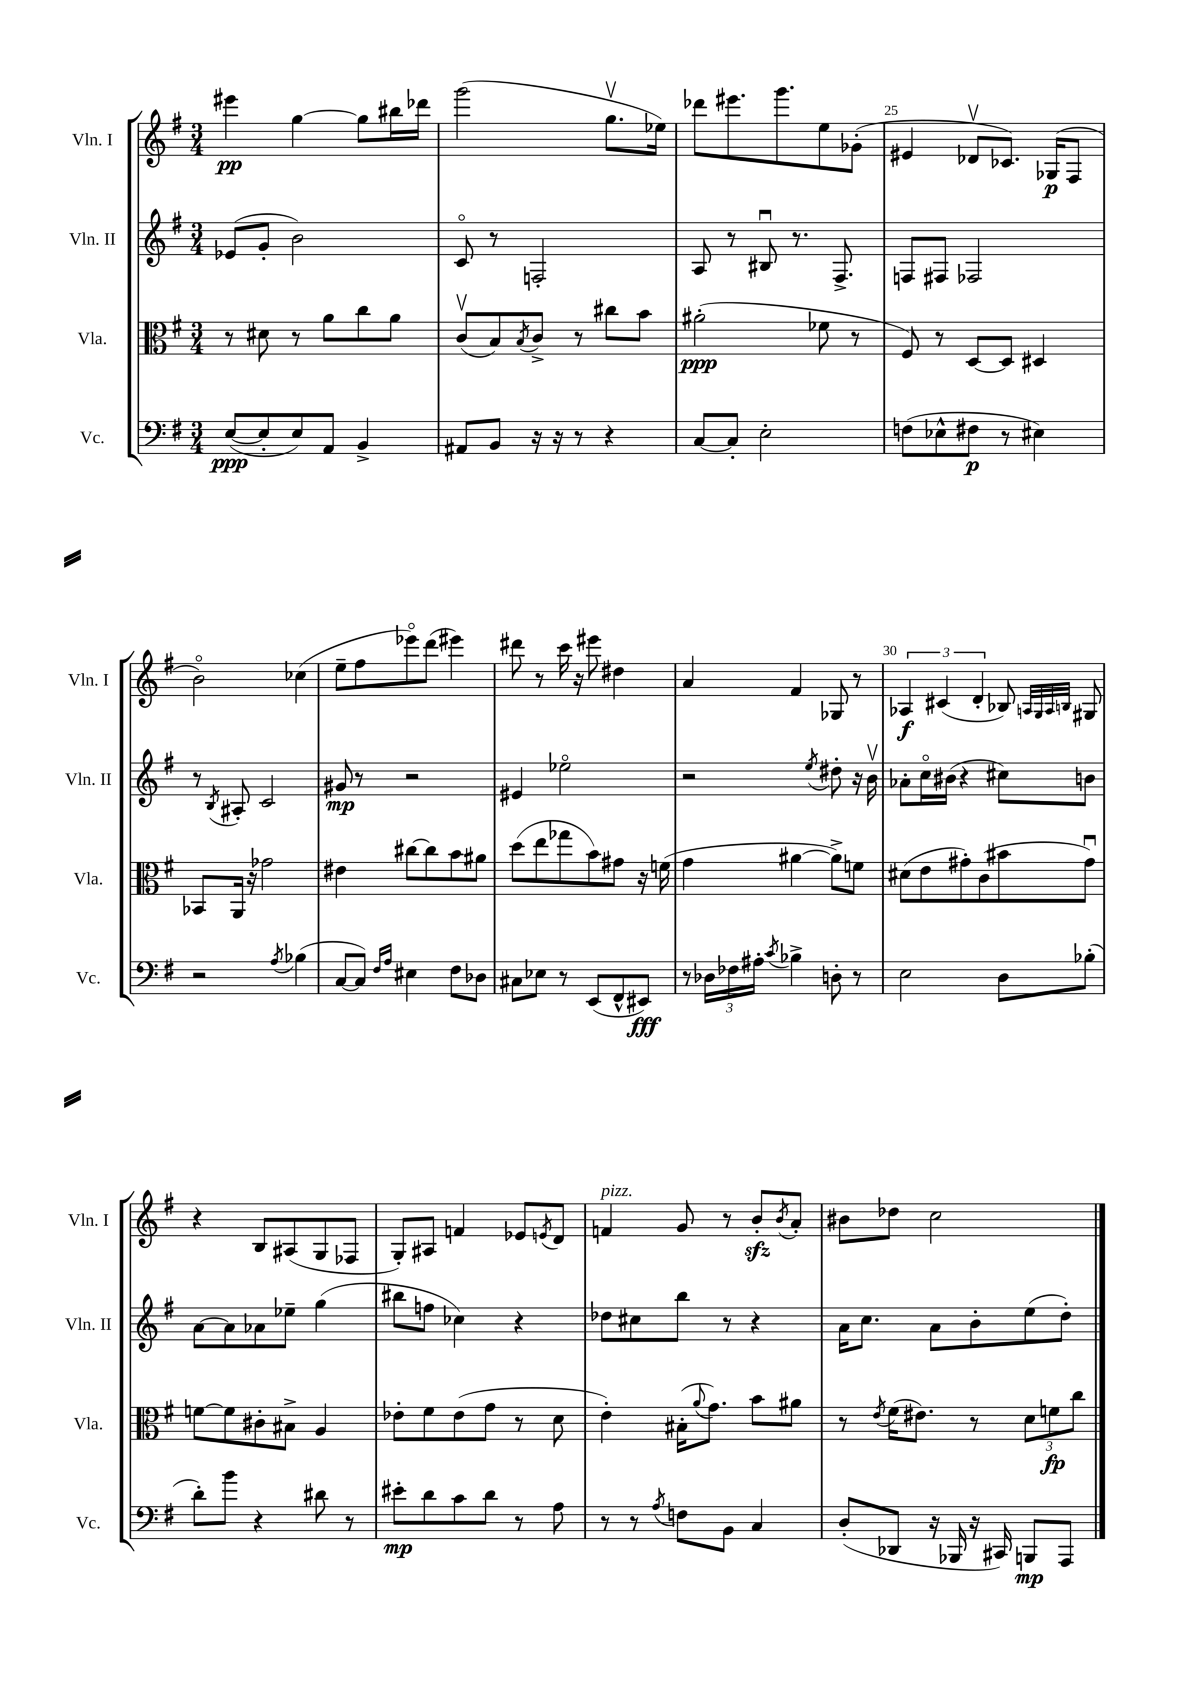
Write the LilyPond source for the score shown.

<<
\new StaffGroup <<
\new Staff = "s0" \with { instrumentName = "Vln. I" shortInstrumentName = "Vln. I" } {
    \clef treble \key g \major \numericTimeSignature \time 3/4
    eis'''4\pp g''4~ g''8 bis''16 des'''16 |
    g'''2( g''8.\upbow ees''16) |
    des'''8 eis'''8. g'''8. e''8 ges'8-.( |
    eis'4 des'8\upbow ces'8.) ges16\p( fis8 |
    b'2\flageolet) ces''4( |
    e''8-- fis''8 ees'''8\flageolet) d'''8( eis'''4) |
    dis'''8 r8 c'''16 r16 eis'''8 dis''4 |
    a'4 fis'4 ges8 r8 |
    \tuplet 3/2 { aes4\f cis'4( d'4-. } bes8) \grace { a32 g32 a32 b32 } gis8 |
    r4 b8 ais8( g8 fes8 |
    g8-.) ais8 f'4 ees'8 \acciaccatura { e'8 } d'8 |
    f'4^\markup { \italic "pizz." } g'8 r8 b'8-.\sfz \acciaccatura { b'8 } a'8-. |
    bis'8 des''8 c''2 \bar "|." |
}
\new Staff = "s1" \with { instrumentName = "Vln. II" shortInstrumentName = "Vln. II" } {
    \clef treble \key g \major \numericTimeSignature \time 3/4
    ees'8( g'8-. b'2) |
    c'8\flageolet r8 f2-. |
    a8 r8 bis8\downbow r8. fis8.-> |
    f8 fis8 fes2 |
    r8 \acciaccatura { b8 } ais8-. c'2 |
    gis'8\mp r8 r2 |
    eis'4 ees''2\flageolet |
    r2 \acciaccatura { e''8 } dis''8-. r16 b'16\upbow |
    aes'8-. c''16\flageolet bis'16( r4 cis''8) b'8 |
    a'8~ a'8 aes'8 ees''8-- g''4( |
    bis''8 f''8 ces''4) r4 |
    des''8 cis''8 b''8 r8 r4 |
    a'16 c''8. a'8 b'8-. e''8( d''8-.) \bar "|." |
}
\new Staff = "s2" \with { instrumentName = "Vla." shortInstrumentName = "Vla." } {
    \clef alto \key g \major \numericTimeSignature \time 3/4
    r8 dis'8 r8 a'8 c''8 a'8 |
    c'8\upbow( b8) \acciaccatura { b8 } c'8-> r8 cis''8 b'8 |
    ais'2-.\ppp( fes'8 r8 |
    fis8) r8 d8~ d8 dis4 |
    bes,8 a,16 r16 ges'2 |
    eis'4 cis''8~ cis''8 b'8 ais'8 |
    d''8( e''8 ges''8 b'8) gis'8 r16 f'16( |
    g'4 ais'4~ ais'8->) f'8 |
    dis'8( e'8 gis'8-.) c'8( bis'8 gis'8\downbow) |
    f'8~ f'8 cis'8-. bis8-> a4 |
    ees'8-. fis'8 ees'8( g'8 r8 d'8 |
    e'4-.) bis16-.( \appoggiatura { a'8 } g'8.) b'8 ais'8 |
    r8 \acciaccatura { e'8 } fis'16( eis'8.) r8 \tuplet 3/2 { d'8 f'8\fp c''8 } \bar "|." |
}
\new Staff = "s3" \with { instrumentName = "Vc." shortInstrumentName = "Vc." } {
    \clef bass \key g \major \numericTimeSignature \time 3/4
    e8~\ppp( e8-. e8) a,8 b,4-> |
    ais,8 b,8 r16 r16 r8 r4 |
    c8~ c8-. e2-. |
    f8( ees8-^ fis8\p r8 eis4) |
    r2 \acciaccatura { a8 } bes4( |
    c8~ c8) \grace { fis16 a16 } eis4 fis8 des8 |
    cis8 ees8 r8 e,8( fis,8-^ eis,8\fff) |
    r8 \tuplet 3/2 { des16 fes16 ais16-. } \acciaccatura { c'8 } bes4-> d8-. r8 |
    e2 d8 bes8-.( |
    d'8-.) b'8 r4 dis'8 r8 |
    eis'8-.\mp d'8 c'8 d'8 r8 a8 |
    r8 r8 \acciaccatura { a8 } f8 b,8 c4 |
    d8-.( des,8 r16 bes,,16 r16 cis,16) b,,8\mp a,,8 \bar "|." |
}
>>
>>
\layout { \context { \Score currentBarNumber = #22 \override BarNumber.break-visibility = ##(#f #t #t) barNumberVisibility = #(every-nth-bar-number-visible 5) } }
